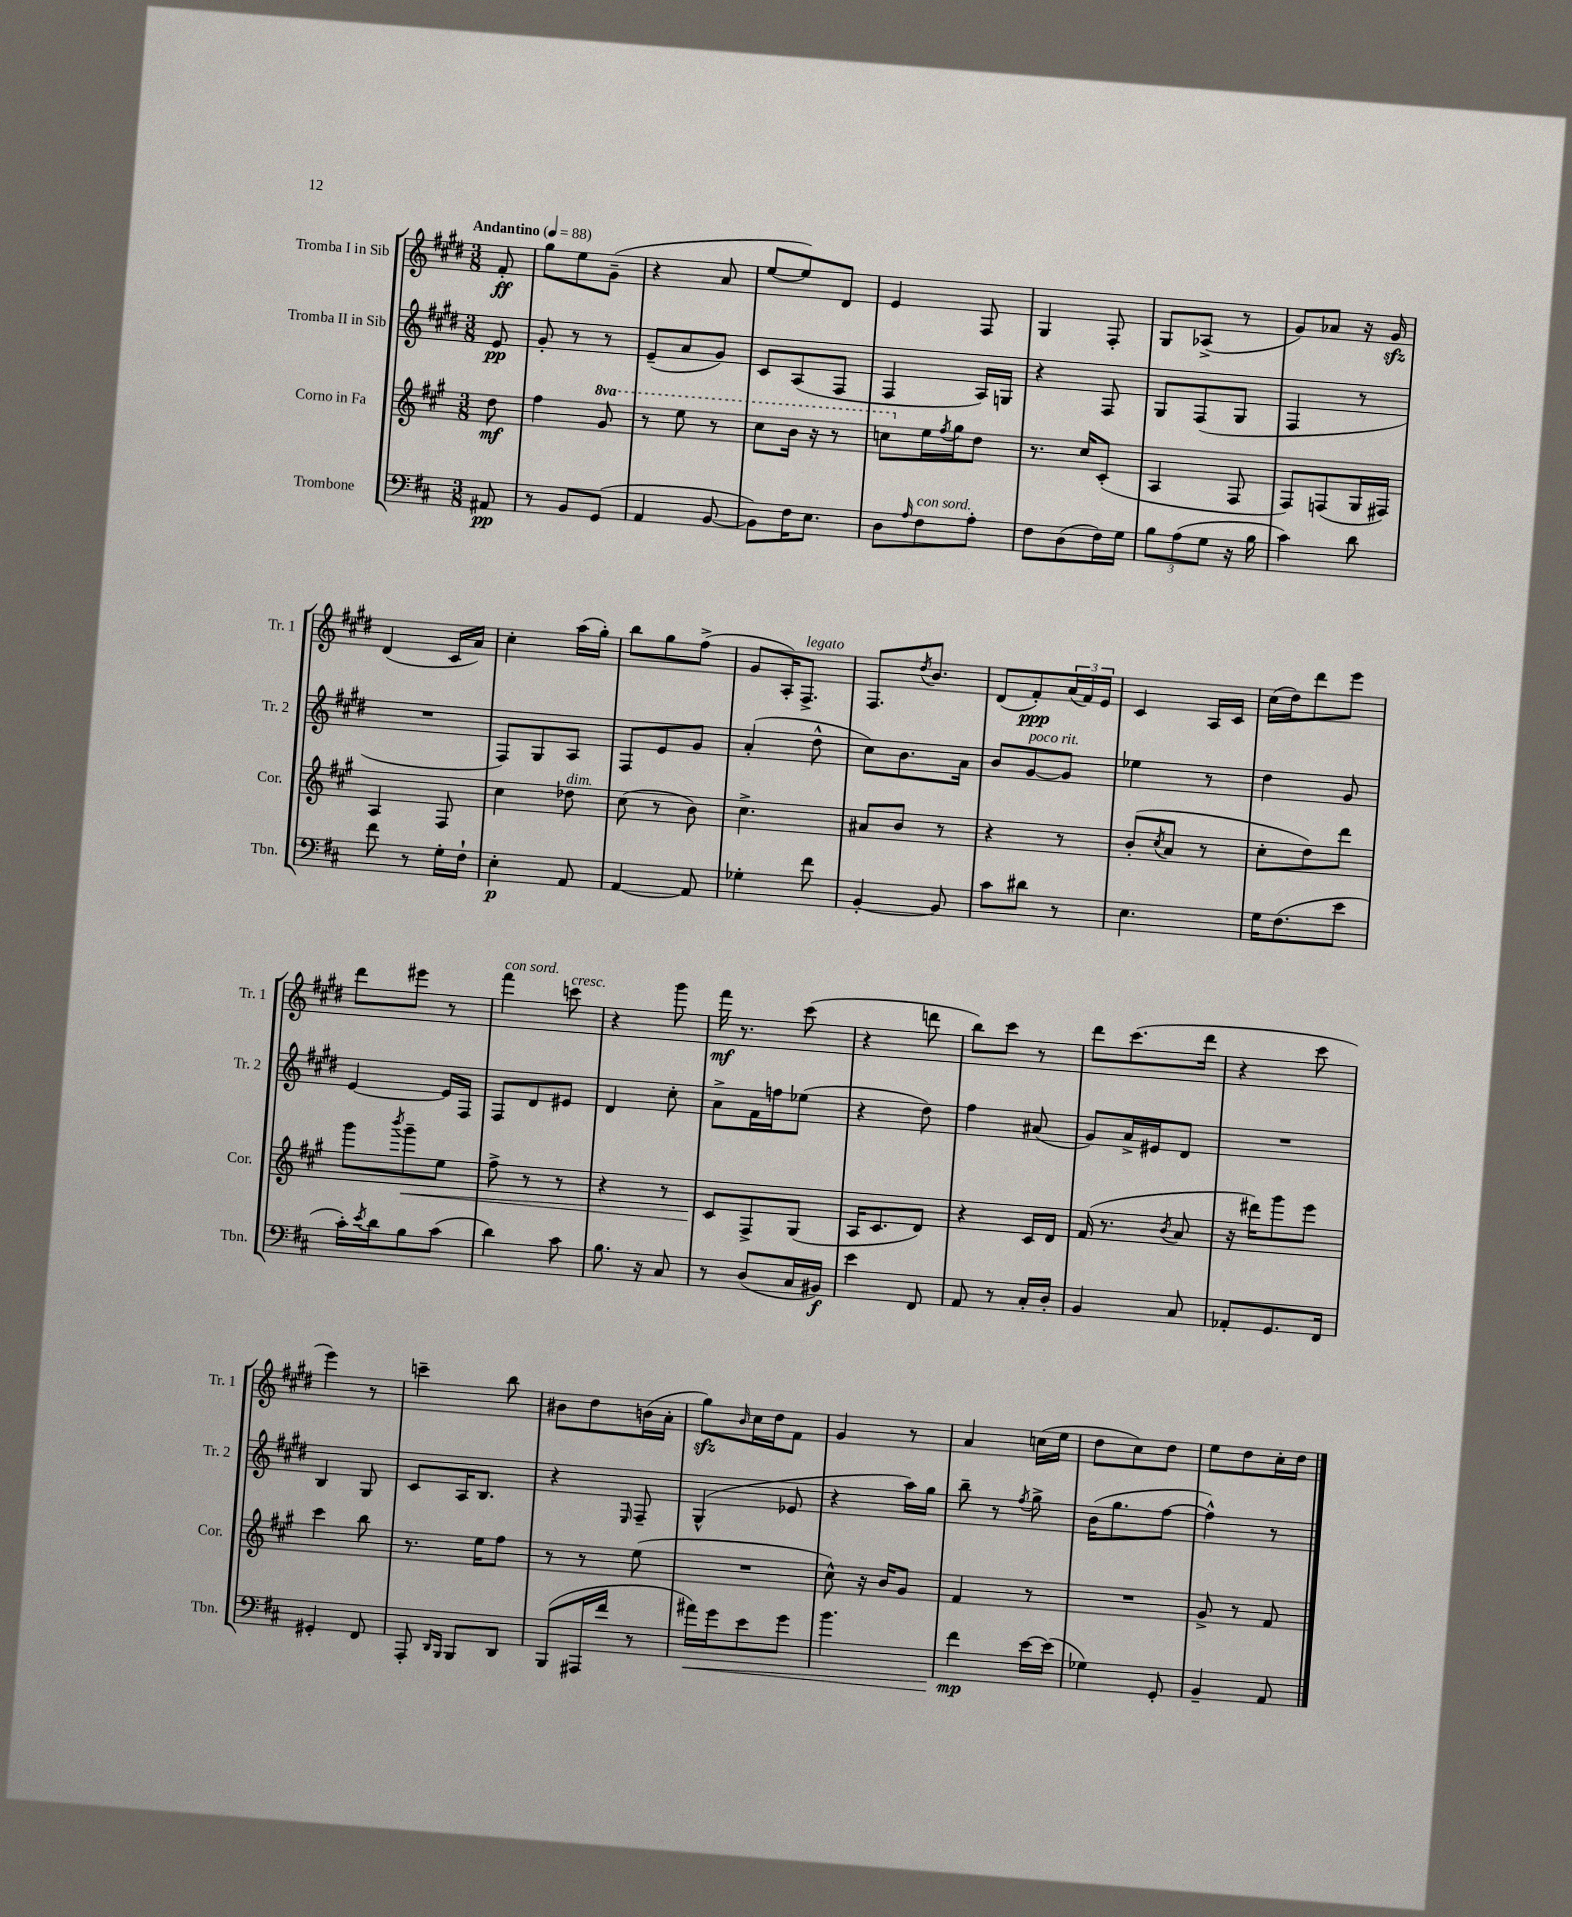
<<
\new StaffGroup <<
\new Staff = "s0" \with { instrumentName = "Tromba I in Sib" shortInstrumentName = "Tr. 1" } {
    \clef treble \key e \major \numericTimeSignature \time 3/8 \partial 8 \tempo "Andantino" 4 = 88
    fis'8-.\ff |
    gis''8 e''8 gis'8--( |
    r4 a'8 |
    e''8~ e''8) dis'8 |
    e'4 fis8 |
    gis4 fis8-. |
    gis8 aes8->( r8 |
    gis'8) aes'8 r16 gis'16\sfz |
    dis'4( cis'16 a'16) |
    cis''4-. a''16( gis''16-.) |
    b''8 gis''8 fis''8->( |
    gis'8 a16-.) fis8.->^\markup { \italic "legato" } |
    fis8. \acciaccatura { dis''8 } b'8. |
    dis'8( fis'8-.\ppp) \tuplet 3/2 { a'16( fis'16) e'16 } |
    cis'4 a16 cis'16 |
    cis''16( dis''16) dis'''8 e'''8 |
    dis'''8 eis'''8 r8 |
    fis'''4^\markup { \italic "con sord." } c'''8^\markup { \italic "cresc." } |
    r4 gis'''8 |
    fis'''16\mf r8. cis'''8( |
    r4 d'''8 |
    b''8) cis'''8 r8 |
    dis'''8 cis'''8.( dis'''16 |
    r4 cis'''8 |
    e'''4) r8 |
    c'''4-- b''8 |
    bis'8 dis''8 b'16( a'16-. |
    gis''8\sfz) \grace { b'16 } cis''16 dis''16 fis'8 |
    gis'4 r8 |
    a'4 c''16( e''16 |
    dis''8 cis''8) dis''8 |
    e''8 dis''8 cis''16-. dis''16 \bar "|." |
}
\new Staff = "s1" \with { instrumentName = "Tromba II in Sib" shortInstrumentName = "Tr. 2" } {
    \clef treble \key e \major \numericTimeSignature \time 3/8 \partial 8
    e'8\pp |
    gis'8-. r8 r8 |
    e'8--( a'8 gis'8) |
    cis'8 a8( fis8 |
    fis4 a16) g16 |
    r4 fis8 |
    gis8 fis8( gis8 |
    fis4 r8 |
    R4. |
    fis8) gis8 a8 |
    fis8 e'8 gis'8 |
    a'4-.( dis''8-^ |
    cis''8) b'8. a'16 |
    b'8 gis'8~^\markup { \italic "poco rit." } gis'8 |
    ees''4 r8 |
    dis''4 gis'8 |
    e'4~ e'16 fis16 |
    fis8 dis'8 eis'8 |
    dis'4 cis''8-. |
    a'8-> fis'16 f''16 ees''8( |
    r4 dis''8) |
    fis''4 ais'8( |
    gis'8) a'16-> eis'16 dis'8 |
    R4. |
    b4 gis8 |
    cis'8 a16 b8. |
    r4 \grace { e16 } fis8-- |
    gis4-^( ees'8 |
    r4 a''16) gis''16 |
    b''8-- r8 \acciaccatura { fis''8 } gis''8-> |
    b'16( gis''8. fis''8~ |
    fis''4-^) r8 \bar "|." |
}
\new Staff = "s2" \with { instrumentName = "Corno in Fa" shortInstrumentName = "Cor." } {
    \clef treble \key a \major \numericTimeSignature \time 3/8 \set Staff.ottavationMarkups = #ottavation-simple-ordinals \partial 8
    d''8\mf |
    fis''4 \ottava #1 gis''8 |
    r8 e'''8 r8 |
    cis'''8 b''16 r16 r8 |
    c'''8 \ottava #0 e''16 \acciaccatura { fis''8 } gis''16 d''8 |
    r8. cis''16 cis'8-.( |
    a4 fis8 |
    fis8) f8( gis16 fis16) |
    a4 fis8 |
    cis''4 des''8^\markup { \italic "dim." } |
    cis''8( r8 b'8) |
    cis''4.-> |
    ais'8 b'8 r8 |
    r4 r8 |
    b'8-.( \acciaccatura { cis''8 } a'8 r8 |
    cis''8-. d''8) d'''8 |
    gis'''8 \acciaccatura { b'''8 } gis'''8--\< e''8 |
    fis''8-> r8 r8 |
    r4 r8 |
    cis'8\! fis8-> gis8( |
    a16 cis'8. d'8) |
    r4 cis'16 d'16 |
    fis'16( r8. \acciaccatura { b'8 } a'8 |
    r16 dis'''16) gis'''8 e'''8 |
    cis'''4 b''8 |
    r8. e''16 fis''8 |
    r8 r8 e''8( |
    R4. |
    cis''8-^) r16 b'16 gis'8 |
    fis'4 r8 |
    R4. |
    gis'8-> r8 fis'8 \bar "|." |
}
\new Staff = "s3" \with { instrumentName = "Trombone" shortInstrumentName = "Tbn." } {
    \clef bass \key d \major \numericTimeSignature \time 3/8 \partial 8
    ais,8\pp |
    r8 b,8 g,8( |
    a,4 b,8~ |
    b,8) fis16 e8. |
    d8 \grace { a16 } fis8^\markup { \italic "con sord." } a8-. |
    fis8 d8( fis16) g16 |
    \tuplet 3/2 { b8 a8( g8 } r16 b16 |
    cis'4) d'8 |
    fis'8 r8 g16-. fis16-! |
    e4-.\p a,8 |
    a,4~ a,8 |
    ges4-. fis'8 |
    b,4~-. b,8 |
    cis'8 dis'8 r8 |
    e4. |
    g16 fis8.( e'8 |
    cis'16-.) \acciaccatura { e'8 } d'16 b8 cis'8( |
    d'4) cis'8 |
    b8. r16 cis8 |
    r8 d8( cis16 bis,16\f) |
    e'4 fis,8 |
    a,8 r8 cis16-. d16-. |
    b,4 cis8 |
    aes,8-. g,8. fis,16 |
    gis,4-. fis,8 |
    a,,8-. \grace { d,16 b,,16 } b,,8 d,8 |
    b,,8( ais,,16 fis'16 r8 |
    ais'16\<) g'16 e'8 g'8 |
    b'4. |
    fis'4\mp\! e'16~ e'16( |
    ges4) g,8-. |
    b,4-- a,8 \bar "|." |
}
>>
>>
\layout { \context { \Score \remove "Bar_number_engraver" } }
